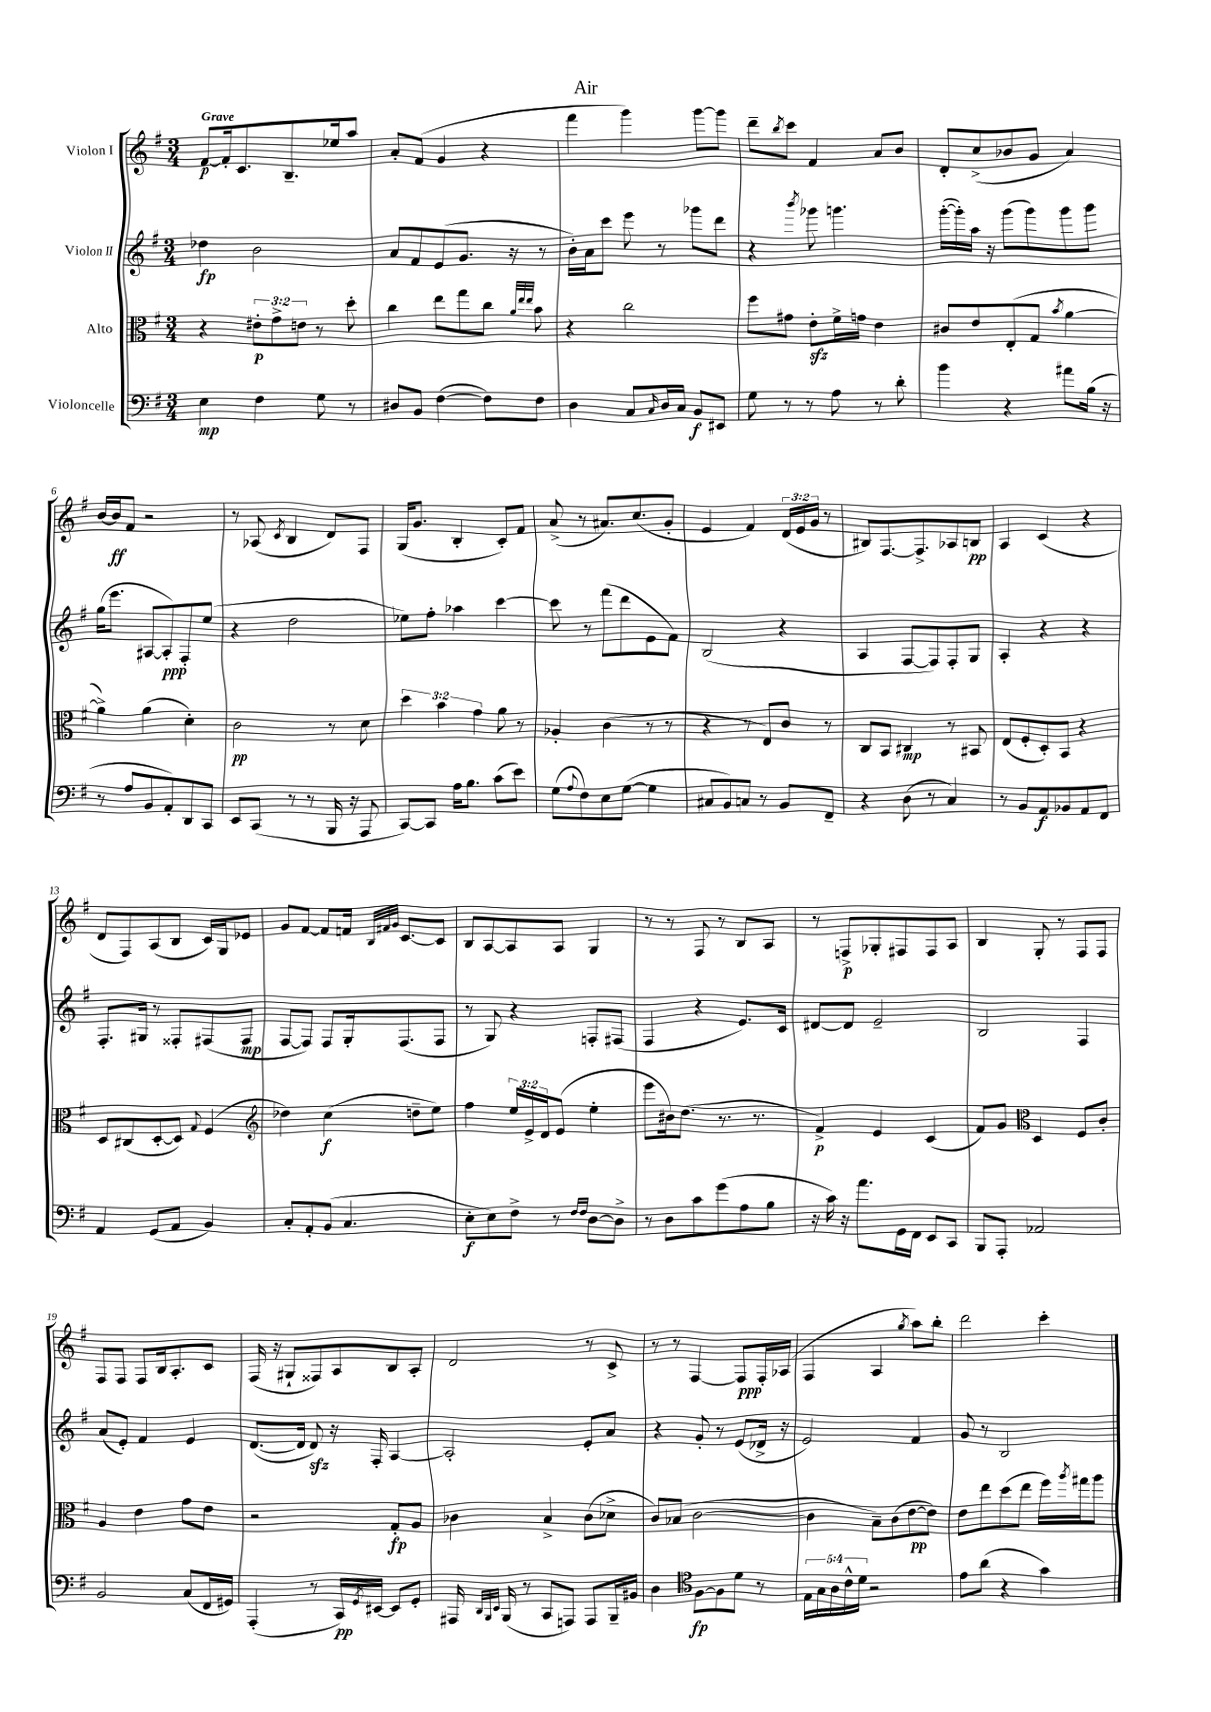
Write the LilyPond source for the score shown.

\header { title = "Air" }
<<
\new StaffGroup <<
\new Staff = "s0" \with { instrumentName = "Violon I" } {
    \clef treble \key g \major \numericTimeSignature \time 3/4 \override Staff.TupletNumber.text = #tuplet-number::calc-fraction-text \tempo "Grave"
    fis'8~\p fis'16-. c'8. b8.-- ees''16 a''8 |
    a'8-. fis'8( g'4 r4 |
    fis'''4 g'''4) g'''8~ g'''8 |
    d'''8-- \acciaccatura { b''8 } c'''8 fis'4 a'8 b'8 |
    d'8-. c''8->( bes'8 g'8 a'4) |
    b'16~ b'16\ff fis'8 r2 |
    r8 aes8( \acciaccatura { c'8 } b4 d'8) fis8 |
    g16( g'8. b4-. c'8-.) fis'8 |
    a'8->( r8 ais'8.) c''8.( g'8-. |
    e'4 fis'4) \tuplet 3/2 { d'16( e'16 g'16 } r8 |
    bis8) fis8.~ fis8.-> aes8 b8\pp |
    a4 c'4( r4 |
    d'8 fis8) a8( b8 c'16) g16 ees'8 |
    g'8 fis'8~ fis'8 f'16 \grace { b32 fis'32 g'32 } c'8.~ c'8 |
    b8 a8~ a8 a8 g4 |
    r8 r8 fis8 r8 b8 a8 |
    r8 f8->\p ges8-. fis8 fis8 a8 |
    b4 g8-. r8 fis8 fis8 |
    fis8 fis8 fis8 b16 a8.-. c'8 |
    fis16( r16 gis8-! fisis8) a8 b8 a8-. |
    d'2 r8 c'8-> |
    r8 r8 fis4~ fis8\ppp fis16-. aes16( |
    fis4 a4 \acciaccatura { g''8 } a''8) b''8-. |
    d'''2 c'''4-. \bar "|." |
}
\new Staff = "s1" \with { instrumentName = "Violon II" } {
    \clef treble \key g \major \numericTimeSignature \time 3/4
    des''4\fp b'2 |
    a'8 fis'8 e'8( g'8. r16 r8 |
    b'16-.) a'16 c'''8 e'''8 r8 ges'''8 d'''8 |
    r4 \acciaccatura { b'''8 } ges'''8 g'''4. |
    g'''16~-.( g'''16-.) a''16 r16 g'''8( g'''8) g'''8 g'''8 |
    g''16( e'''8. ais8~ ais8-.\ppp) fis8-. e''8( |
    r4 d''2 |
    ees''8) fis''8-. aes''4 c'''4~ |
    c'''8 r8 fis'''8( d'''8 e'8 fis'8) |
    b2( r4 |
    a4 fis8~ fis8) fis8-. g8 |
    a4-. r4 r4 |
    fis8.-. gis16 r8 fisis8-. fis8( fis8\mp |
    fis8~ fis8) fis8 g16-. fis8.( fis8 |
    r8 g8) r4 f8-. fis8( |
    fis4 r4 e'8.) c'16 |
    dis'8~ dis'8 e'2-- |
    b2 fis4 |
    a'8( e'8-.) fis'4 e'4 |
    d'8.~( d'16 d'8\sfz) r16 fis16-. a4~ |
    a2-. e'8-. a'8 |
    r4 g'8-. r8 e'8( des'16-> r16 |
    e'2) fis'4 |
    g'8 r8 b2 \bar "|." |
}
\new Staff = "s2" \with { instrumentName = "Alto" } {
    \clef alto \key g \major \numericTimeSignature \time 3/4 \override Staff.TupletNumber.text = #tuplet-number::calc-fraction-text
    r4 \tuplet 3/2 { eis'8-.\p g'8-> e'8 } r8 d''8-. |
    c''4 e''8 g''8 c''8 \grace { a'32 e''32 e''32 } b'8 |
    r4 c''2 |
    fis''8 gis'8 e'8-.\sfz fis'16-> g'16 e'4 |
    cis'8 e'8 e8-.( g8 \acciaccatura { b'8 } a'4~ |
    a'4->) a'4( d'4-.) |
    c'2\pp r8 d'8 |
    \tuplet 3/2 { d''4 b'4 g'4 } a'8 r8 |
    aes4-. c'4( r8 r8 |
    r4 r8 e8) c'8 r8 |
    c8 b,8 cis4\mp r8 bis,8 |
    e8( fis8-. d8-.) b,8 r4 |
    d8 cis8( d8~-. d8) \appoggiatura { g8 } fis4( |
    \clef treble des''4) c''4\f( d''8-- e''8) |
    fis''4 \tuplet 3/2 { e''16 e'16-> d'16 } e'8( e''4-. |
    e'''8 bis'16) d''8.( r8. r8. |
    fis'4->\p) e'4 c'4( |
    fis'8) g'8 \clef alto d4 fis8 c'8-. |
    a4 e'4 g'8 e'8 |
    r2 g8-.\fp a8 |
    ces'4 b4-> ces'8( des'8-> |
    c'8) bes8( c'2~ |
    c'4 b8--) c'8( e'8~\pp e'8) |
    e'8 e''8 d''8( e''8 fis''16) \acciaccatura { a''8 } gis''16 a''8 \bar "|." |
}
\new Staff = "s3" \with { instrumentName = "Violoncelle" } {
    \clef bass \key g \major \numericTimeSignature \time 3/4 \override Staff.TupletNumber.text = #tuplet-number::calc-fraction-text
    e4\mp fis4 g8 r8 |
    dis8 b,8 fis4~( fis8) fis8 |
    d4 c8 \grace { c16 } d16 c16 b,8\f eis,8 |
    g8 r8 r8 a8 r8 d'8-. |
    b'4 r4 ais'8 b16( r16 |
    r8 a8 b,8 a,8-.) d,8 c,8 |
    e,8 c,8( r8 r8 b,,16 r16 a,,8 |
    c,8~) c,8 a16 b8. c'8( e'8) |
    g8( \appoggiatura { a8 } fis8) e8 g8~( g4 |
    cis8 b,8) c8 r8 b,8 fis,8-- |
    r4 d8( r8 c4) |
    r8 b,8 a,8\f bes,8 a,8 fis,8 |
    a,4 g,8( a,8 b,4) |
    c8-. a,8-. b,8( c4. |
    e8-.\f e8) fis8-> r8 \grace { fis16 fis16 } d8~ d8-> |
    r8 d8 c'8 g'8( a8 b8 |
    r16 c'16) r16 a'8. g,16 fis,16 e,8 c,8 |
    b,,8 a,,8-. aes,2 |
    b,2 c8( fis,16 gis,16) |
    a,,4-.( r8 c,16\pp) \acciaccatura { g,8 } eis,16~ eis,8 g,8-. |
    ais,,16 \grace { d,32 b,,32 e,32 } b,,16( r8 c,8 a,,8) a,,8 b,,16-- bis,16 |
    d4 \clef tenor fis8~\fp fis8 d'8 r8 |
    \tuplet 5/4 { e16 g16 a16 c'16-^ d'16 } r2 |
    e'8 a'8( r4 g'4) \bar "|." |
}
>>
>>
